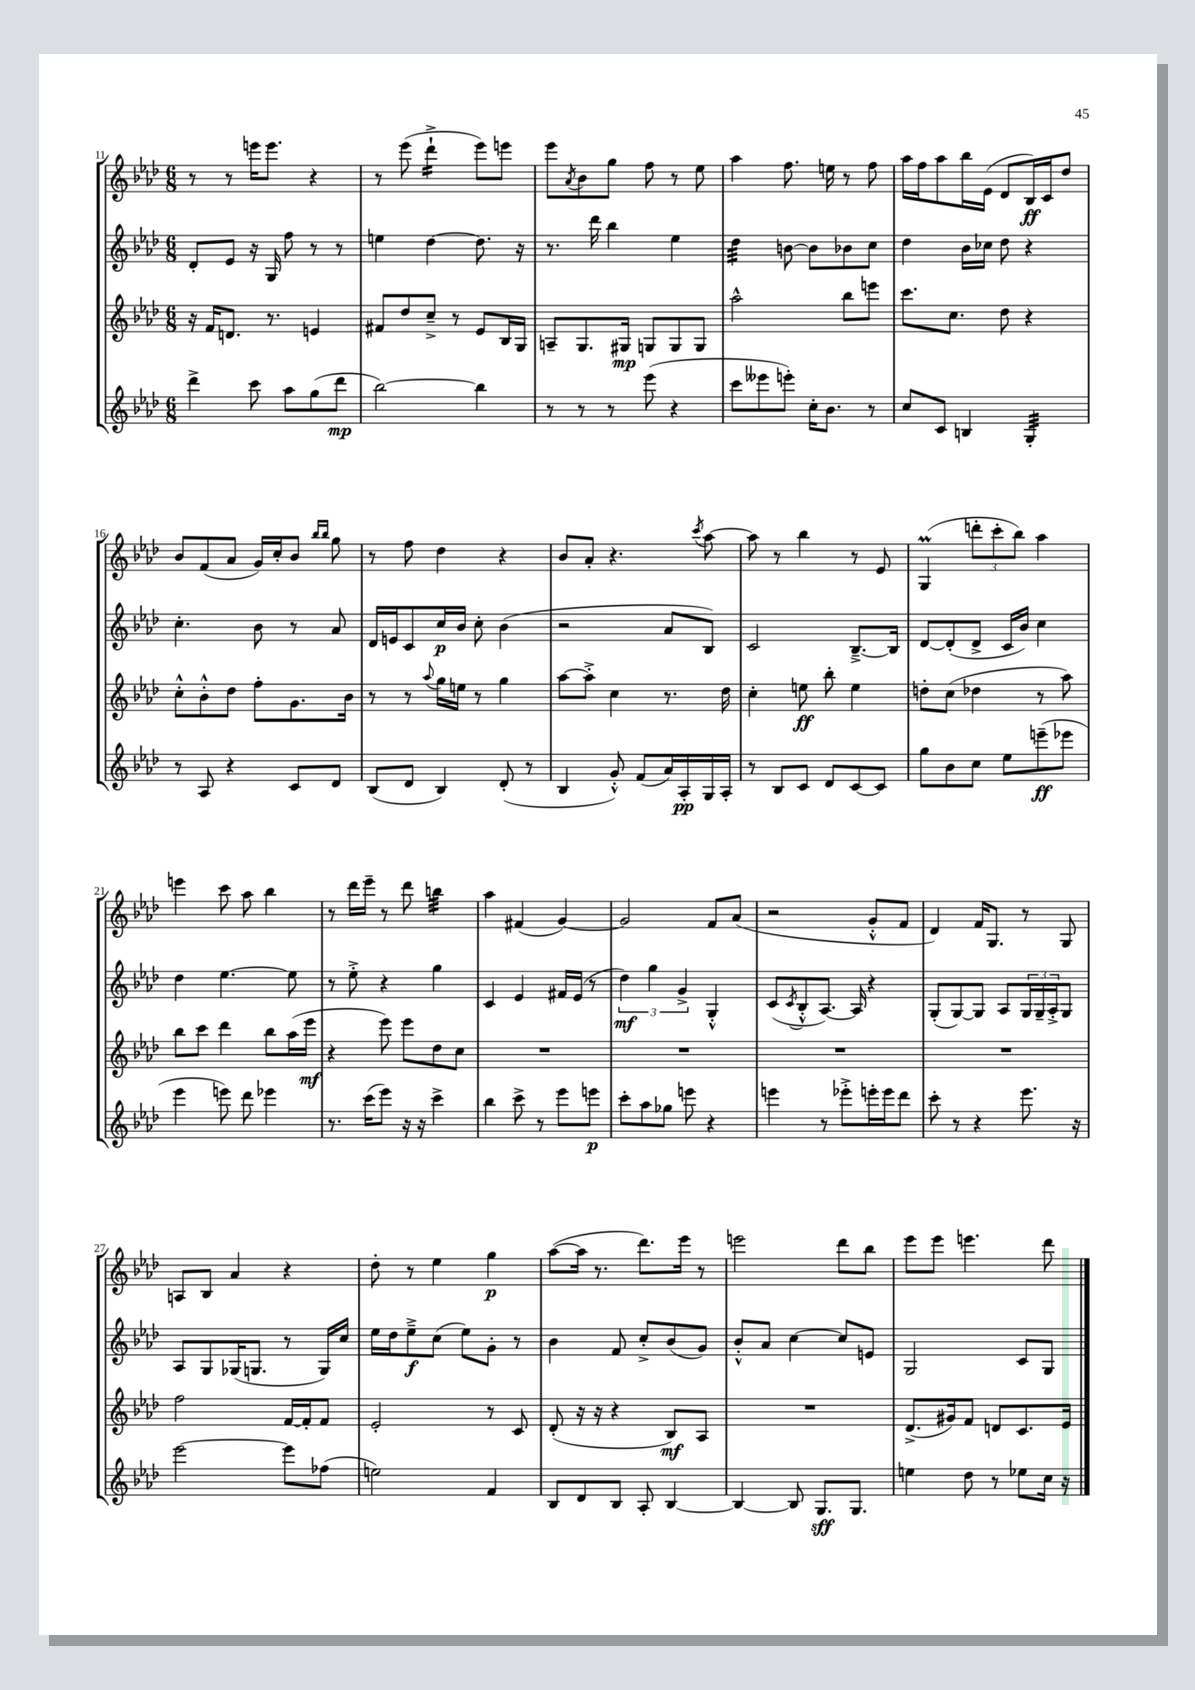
<<
\new StaffGroup <<
\new Staff = "s0" {
    \clef treble \key aes \major \numericTimeSignature \time 6/8
    r8 r8 e'''16 e'''8. r4 |
    r8 ees'''8( des'''4:16-!-> ees'''8) e'''8 |
    ees'''8 \acciaccatura { aes'8 } bes'8 g''8 f''8 r8 ees''8 |
    aes''4 f''8. e''16 r8 f''8 |
    aes''16 f''16 aes''8 bes''16 ees'16( des'8 bes16\ff) c'16 des''8 |
    bes'8 f'8( aes'8 g'16) c''16-. bes'8 \grace { bes''16 bes''16 } g''8 |
    r8 f''8 des''4 r4 |
    bes'8 aes'8-. r4. \acciaccatura { c'''8 } aes''8~ |
    aes''8 r8 bes''4 r8 ees'8 |
    g4\prall( \tuplet 3/2 { d'''8-. c'''8-. bes''8) } aes''4 |
    e'''4 c'''8 aes''8 bes''4 |
    r8 des'''16 ees'''16-- r8 des'''8 b''4:32 |
    aes''4 fis'4( g'4~) |
    g'2 f'8 aes'8( |
    r2 g'8-.-^ f'8 |
    des'4) f'16 g8. r8 g8 |
    a8 bes8 aes'4 r4 |
    des''8-. r8 ees''4 g''4\p |
    aes''8~( aes''16 r8. des'''8.) ees'''16 r8 |
    e'''2 des'''8 bes''8 |
    ees'''8 ees'''8 e'''4. des'''8 \bar "|." |
}
\new Staff = "s1" {
    \clef treble \key aes \major \numericTimeSignature \time 6/8
    des'8-. ees'8 r16 g16 f''8 r8 r8 |
    e''4 des''4~ des''8. r16 |
    r8. des'''16 bes''4 ees''4 |
    des''4:32 b'8~ b'8 bes'8 c''8 |
    des''4 bes'16 ces''16 des''8 r4 |
    c''4.-. bes'8 r8 aes'8 |
    des'16 e'16 c'8 c''16\p bes'16 c''8-. bes'4( |
    r2 aes'8 bes8) |
    c'2 bes8.~---> bes16 |
    des'8~ des'8-.( des'8-> c'16 bes'16) c''4 |
    des''4 ees''4.~ ees''8 |
    r8 ees''8-.-> r4 g''4 |
    c'4 ees'4 fis'16 ees'16( r8 |
    \tuplet 3/2 { des''4\mf) g''4 g'4-> } g4-.-^ |
    c'8( \acciaccatura { c'8 } bes8-.-^ aes8.~) aes16 r4 |
    g8-.( g8~) g8 aes8 \tuplet 3/2 { g16 g16-- aes16-.-> } g8 |
    aes8 g8 ges16( g8. r8 g16) c''16 |
    ees''16 des''16 ees''8--->\f c''8( ees''8) g'8-. r8 |
    bes'4 f'8 c''8-.-> bes'8( g'8) |
    bes'8-.-^ aes'8 c''4~ c''8 e'8 |
    g2 c'8 g8 \bar "|." |
}
\new Staff = "s2" {
    \clef treble \key aes \major \numericTimeSignature \time 6/8
    r16 f'16 d'8. r8. e'4 |
    fis'8 des''8 c''8---> r8 ees'8 bes16 g16 |
    a8-- g8. gis16\mp g8 g8 g8 |
    aes''2-^ bes''8 e'''8 |
    c'''8. c''8. des''8 r4 |
    c''8-.-^ bes'8-.-^ des''8 f''8-. g'8. bes'16 |
    r8 r8 \appoggiatura { aes''8 } g''16 e''16 r8 g''4 |
    aes''8~ aes''8-.-> c''4 r8. des''16 |
    c''4-. e''8\ff bes''8-. e''4 |
    d''8-. c''8( des''4 r8 aes''8) |
    bes''8 c'''8 des'''4 bes''8 aes''16( ees'''16\mf |
    r4 ees'''8) ees'''8 des''8 c''8 |
    R2. |
    R2. |
    R2. |
    R2. |
    f''2 f'16~ f'16-. f'8 |
    ees'2-. r8 c'8 |
    des'8-.( r16 r16 r4 bes8\mf) aes8 |
    R2. |
    des'8.->( gis'16) f'8 d'8 c'8. ees'16 \bar "|." |
}
\new Staff = "s3" {
    \clef treble \key aes \major \numericTimeSignature \time 6/8
    des'''4-> c'''8 aes''8 g''8( des'''8\mp |
    bes''2~) bes''4 |
    r8 r8 r8 ees'''8( r4 |
    c'''8 eeses'''8 e'''8-.) c''16-. bes'8. r8 |
    c''8 c'8 b4 g4:32-. |
    r8 aes8 r4 c'8 des'8 |
    bes8( des'8 bes4) des'8-.( r8 |
    bes4 g'8-.-^) f'8( aes'16) aes16-.\pp g16 aes16-. |
    r8 bes8 c'8 des'8 c'8~ c'8 |
    g''8 bes'8 c''8 ees''8 e'''8--\ff( ees'''8 |
    ees'''4 e'''8) des'''8 ees'''4 |
    r8. c'''16( ees'''8) r16 r16 c'''4-> |
    bes''4 c'''8-> r8 ees'''8 e'''8\p |
    c'''8-. aes''8 ges''8 e'''8 r4 |
    e'''4 r8 ees'''8-.-> e'''16-. e'''16 des'''8 |
    c'''8-. r8 r4 ees'''8. r16 |
    ees'''2~ ees'''8 fes''8( |
    e''2) f'4 |
    bes8 des'8 bes8 aes8-. bes4~ |
    bes4~ bes8 g8.\sff g8. |
    e''4 des''8 r8 ees''8 c''16 r16 \bar "|." |
}
>>
>>
\layout { \context { \Score currentBarNumber = #11 } }
